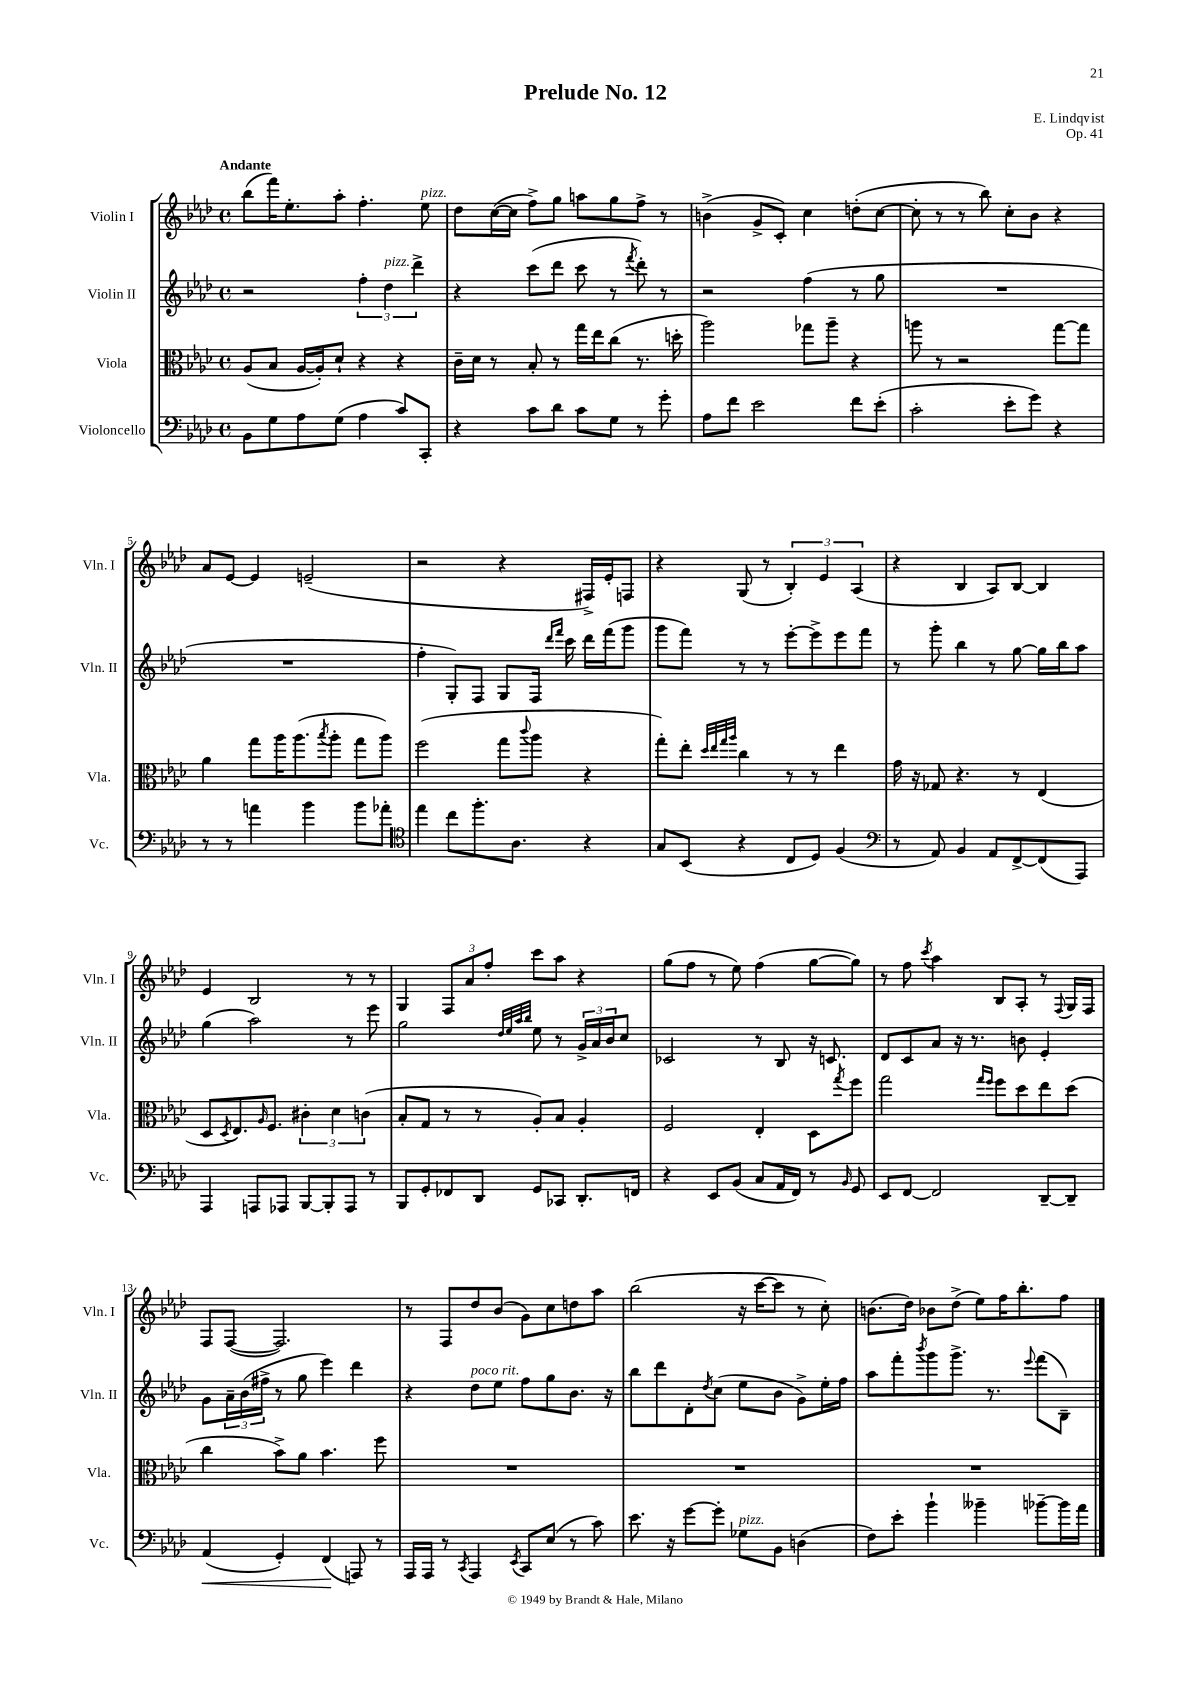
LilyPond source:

\header { title = "Prelude No. 12" composer = "E. Lindqvist" opus = "Op. 41" }
<<
\new StaffGroup <<
\new Staff = "s0" \with { instrumentName = "Violin I" shortInstrumentName = "Vln. I" } {
    \clef treble \key aes \major \defaultTimeSignature \time 4/4 \tempo "Andante"
    bes''8( f'''16) ees''8.-. aes''8-. f''4.-. ees''8^\markup { \italic "pizz." } |
    des''8 c''16~( c''16 f''8->) g''8 a''8 g''8 f''8-> r8 |
    b'4->( g'8-> c'8-.) c''4 d''8-.( c''8~ |
    c''8-. r8 r8 bes''8) c''8-. bes'8 r4 |
    aes'8 ees'8~ ees'4 e'2--( |
    r2 r4 fis16->) ees'16-. f8 |
    r4 g8( r8 \tuplet 3/2 { bes4-.) ees'4 aes4( } |
    r4 bes4 aes8) bes8~ bes4 |
    ees'4 bes2 r8 r8 |
    g4 \tuplet 3/2 { f8 aes'8 f''8-. } c'''8 aes''8 r4 |
    g''8( f''8 r8 ees''8) f''4( g''8~ g''8) |
    r8 f''8 \acciaccatura { c'''8 } aes''4 bes8 aes8-. r8 \appoggiatura { f8 } g16 f16 |
    f8 f8~( f2.) |
    r8 f8 des''8 bes'8( g'8) c''8 d''8 aes''8 |
    bes''2( r16 c'''16~ c'''8 r8 c''8-.) |
    b'8.( des''16) bes'8 des''8->( ees''8) f''16 bes''8.-. f''8 \bar "|." |
}
\new Staff = "s1" \with { instrumentName = "Violin II" shortInstrumentName = "Vln. II" } {
    \clef treble \key aes \major \defaultTimeSignature \time 4/4
    r2 \tuplet 3/2 { f''4-. des''4^\markup { \italic "pizz." } des'''4-> } |
    r4 c'''8( des'''8 c'''8 r8 \acciaccatura { f'''8 } des'''8-.) r8 |
    r2 f''4( r8 g''8 |
    R1 |
    R1 |
    f''4-. g8-.) f8 g8 f16 \grace { des'''16 f'''16 } c'''16 des'''16 f'''16( g'''8 |
    g'''8 f'''8) r8 r8 ees'''8~-. ees'''8-> ees'''8 f'''8 |
    r8 g'''8-. bes''4 r8 g''8~ g''16 bes''16 aes''8 |
    g''4( aes''2) r8 ees'''8 |
    g''2 \grace { des''32 ees''32 aes''32 bes''32 } ees''8 r8 \tuplet 3/2 { g'16-> aes'16 bes'16 } c''8 |
    ces'2 r8 bes8 r16 c'8. |
    des'8 c'8 aes'8 r16 r8. b'8 ees'4-. |
    g'8 \tuplet 3/2 { aes'16-- bes'16( fis''16-> } r8 g''8 ees'''4) des'''4 |
    r4 des''8^\markup { \italic "poco rit." } ees''8 f''8 g''8 bes'8. r16 |
    bes''8 des'''8 des'8-. \acciaccatura { des''8 } c''8( ees''8 bes'8 g'8->) ees''16-. f''16 |
    aes''8 f'''8-. \acciaccatura { bes'''8 } g'''8 g'''8.-> r8. \appoggiatura { ees'''8 } f'''8( bes8--) \bar "|." |
}
\new Staff = "s2" \with { instrumentName = "Viola" shortInstrumentName = "Vla." } {
    \clef alto \key aes \major \defaultTimeSignature \time 4/4
    aes8( bes8 aes16~ aes16-.) des'8-! r4 r4 |
    c'16-- des'16 r8 bes8-. r8 g''16 ees''16 c''8( r8. d''16-. |
    aes''2) ges''8 aes''8-- r4 |
    a''8 r8 r2 g''8~ g''8 |
    aes'4 g''8 aes''16 aes''8.( \acciaccatura { bes''8 } aes''8-. g''8 aes''8) |
    f''2( g''8 \appoggiatura { c'''8 } aes''8 r4 |
    g''8-.) ees''8-. \grace { des''32 ees''32 g''32 aes''32 } c''4 r8 r8 ees''4 |
    g'16 r16 ges8 r4. r8 ees4( |
    des8 \acciaccatura { des8 } ees8.) \grace { aes16 } f8. \tuplet 3/2 { cis'4-. des'4 c'4( } |
    bes8-. g8 r8 r8 aes8-.) bes8 aes4-. |
    f2 ees4-. des8 \acciaccatura { g''8 } f''8 |
    g''2 \grace { g''16 f''16 } f''8 des''8 ees''8 des''8( |
    c''4 bes'8->) aes'8 bes'4. f''8 |
    R1 |
    R1 |
    R1 \bar "|." |
}
\new Staff = "s3" \with { instrumentName = "Violoncello" shortInstrumentName = "Vc." } {
    \clef bass \key aes \major \defaultTimeSignature \time 4/4
    bes,8 g8 aes8 g8( aes4 c'8) c,8-. |
    r4 c'8 des'8 c'8 g8 r8 g'8-. |
    aes8 f'8 ees'2 f'8 ees'8-.( |
    c'2-. ees'8-. g'8) r4 |
    r8 r8 a'4 bes'4 bes'8 aes'8-. |
    \clef tenor ees''4 c''8 f''8.-. aes8. r4 |
    g8 bes,8( r4 c8 des8) f4( |
    \clef bass r8 aes,8) bes,4 aes,8 f,8~-> f,8( aes,,8) |
    aes,,4 a,,8 aes,,8 bes,,8~ bes,,8-. aes,,8 r8 |
    bes,,8 g,8-. fes,8 des,8 g,8 ces,8 des,8.-. f,16 |
    r4 ees,8 bes,8( c8 aes,16 f,16) r8 \grace { bes,16 } g,8 |
    ees,8 f,8~ f,2 des,8~-- des,8-- |
    aes,4\<( g,4-.) f,4\!( a,,8) r8 |
    aes,,16 aes,,16 r8 \acciaccatura { c,8 } aes,,4 \acciaccatura { ees,8 } c,8 ees8( r8 c'8) |
    ees'8. r16 g'8~ g'8-. ges8^\markup { \italic "pizz." } bes,8 d4( |
    f8) ees'8-. bes'4-! beses'4-- bes'8~-- bes'16 aes'16 \bar "|." |
}
>>
>>
